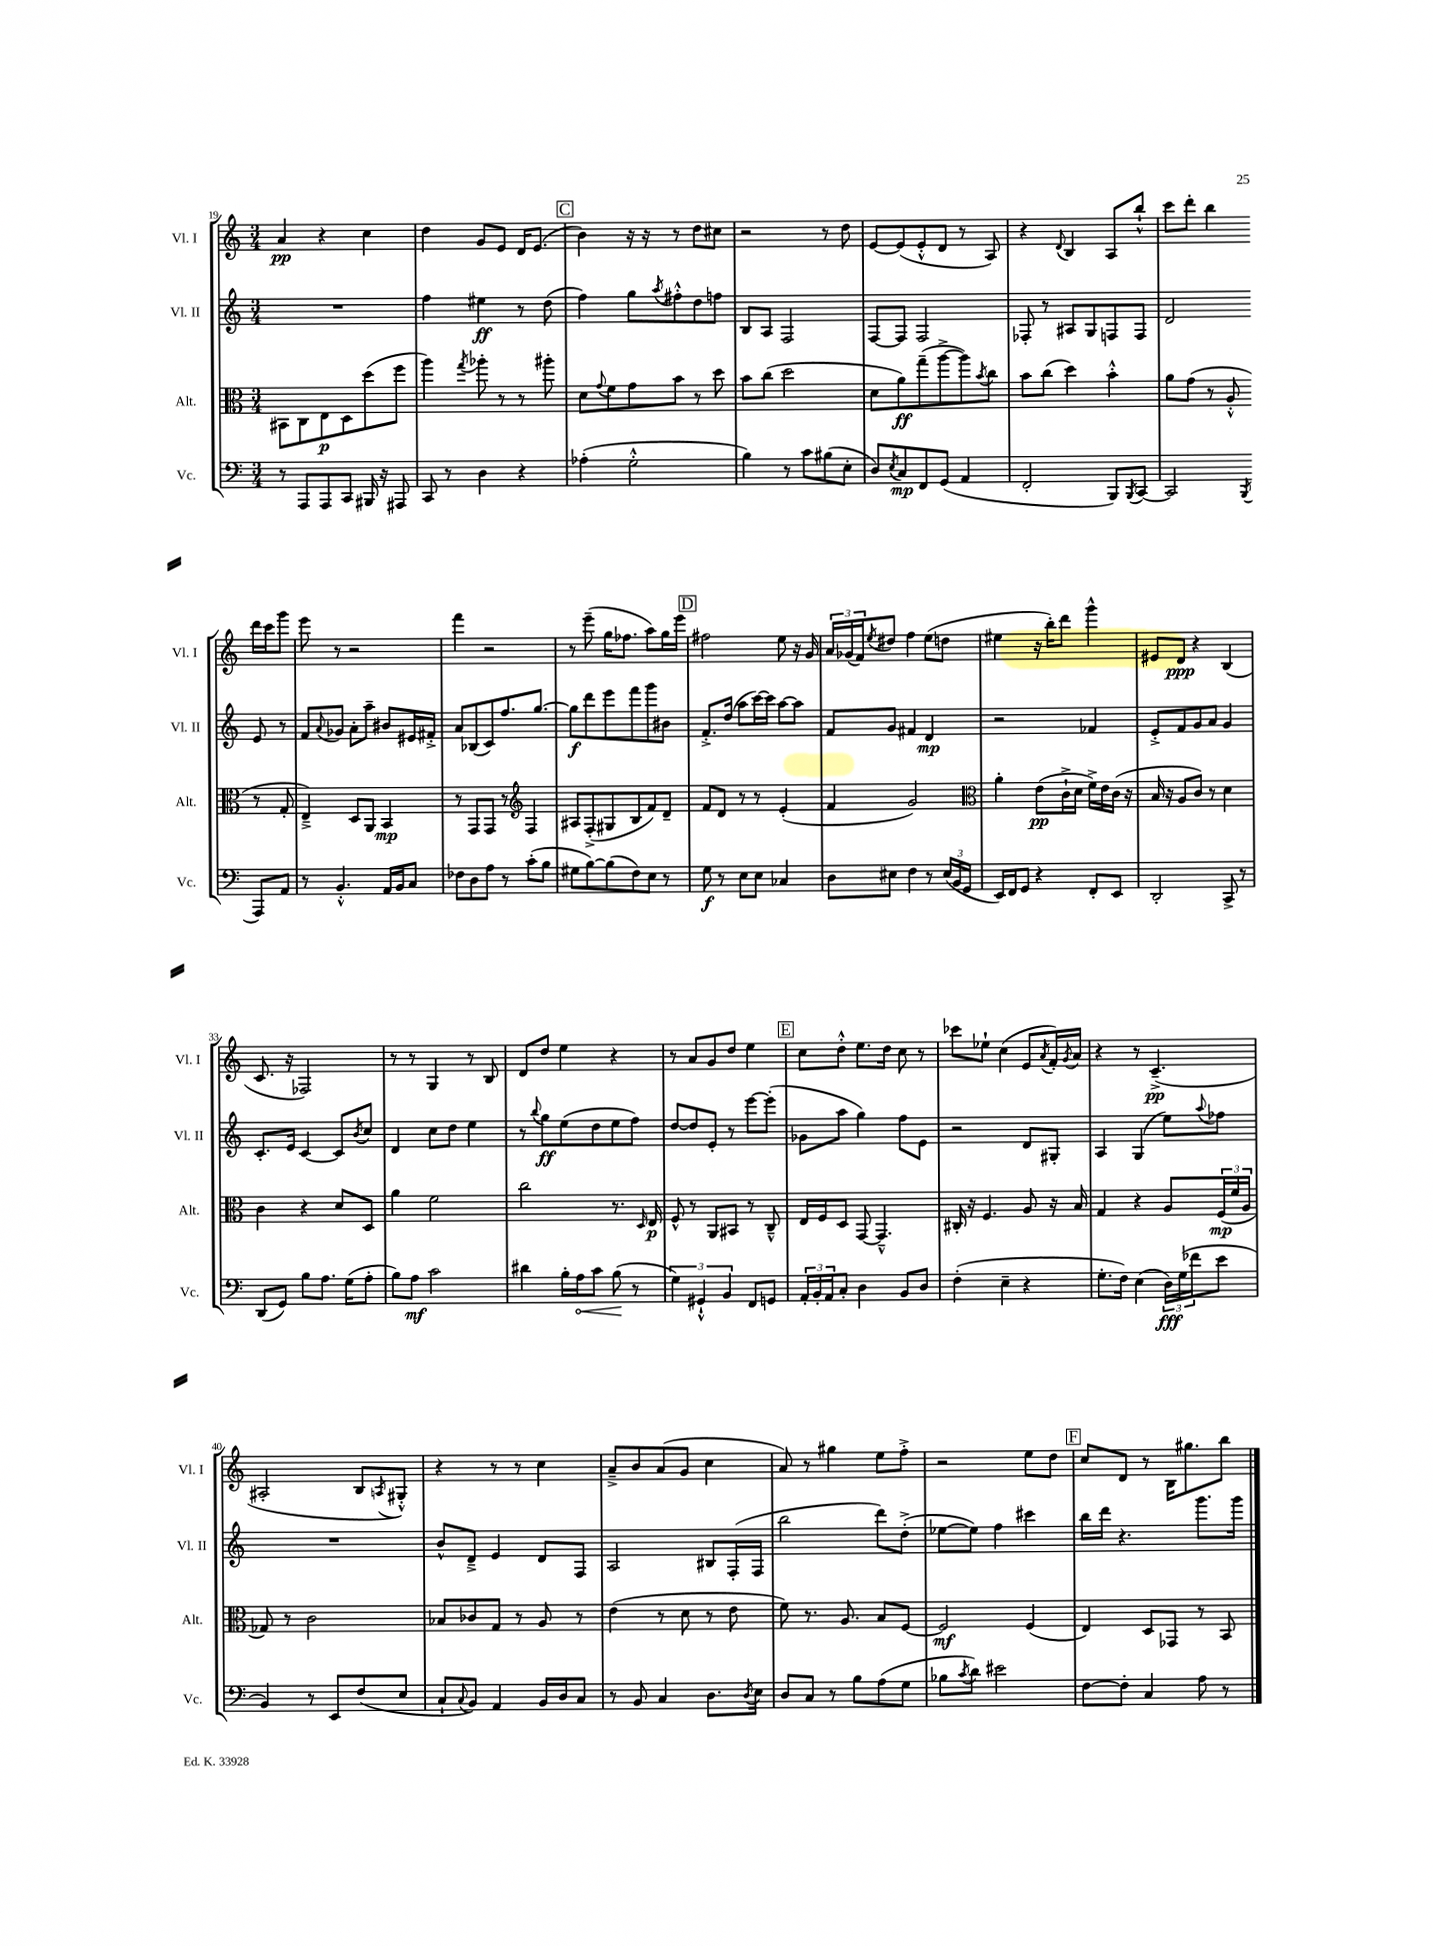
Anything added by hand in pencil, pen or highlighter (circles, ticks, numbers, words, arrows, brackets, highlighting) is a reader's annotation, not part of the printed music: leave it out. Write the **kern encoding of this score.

**kern	**kern	**kern	**kern
*staff4	*staff3	*staff2	*staff1
*clefF4	*clefC3	*clefG2	*clefG2
*k[]	*k[]	*k[]	*k[]
*M3/4	*M3/4	*M3/4	*M3/4
8r	8BB#\L	2.r	4a/
8AAA/L	8C\	.	.
8AAA/	8E\	.	4r
8CC/J	8D\	.	.
16BBB#/	(8dd\	.	4cc\
16r	.	.	.
8AAA#/	8ff\J	.	.
=	=	=	=
8CC/	4aa\)	4ff\	4dd\
8r	.	.	.
.	8qgg/	.	.
4D\	8aa-'\	4ee#\	8g/L
.	8r	.	8e/J
4r	8r	8r	16d/LK
.	.	.	(8.e/J
.	8aa#'\	(8dd\	.
=	=	=	=
(4A-'\	8d\L	4ff\)	4b\)
.	8qqg/	.	.
.	8f\	.	.
2G'^^\	8g\	8gg\L	16r
.	.	.	16r
.	.	8qaa/	.
.	8b\J	8ff#'^^\	8r
.	8r	8dd\	8dd\L
.	8dd\	8ff\J	8cc#\J
=	=	=	=
4B\)	8b\L	8B/L	2r
.	(8cc\J	8A/J	.
8r	2dd\	2F/	.
8c\L	.	.	.
(8B#\	.	.	8r
8E'\J	.	.	8dd\
=	=	=	=
8D/L)	8d\L	[8F/L	[8e/L
8qE/	.	.	.
8C/	8a\)	8F/]J	(8e/]
8FF/	(8gg~\	2F/	8e'^^/
(8GG/J	[8aa^\	.	8d/J
4AA/	8aa\])	.	8r
.	8qb/	.	.
.	8cc\J	.	8A/)
=	=	=	=
2FF'/	8b\L	8F-'/	4r
.	(8cc\J	8r	.
.	.	.	8qqd/
.	4dd\)	8A#/L	4B/
.	.	8G/	.
8BBB/L)	4b'^^\	8F/	8A/L
8qBBB/	.	.	.
[8CC/J	.	8F/J	8bb`^^/J
=	=	=	=
2CC/]	8a\L	2d/	8ccc\L
.	(8g\J	.	8ddd'\J
.	8r	.	4bb\
.	8A'^^/	.	.
8qBBB/	.	.	.
8AAA/L	8r	8e/	16ddd\LL
.	.	.	16ccc\J
8AA/J	8G'/	8r	8ggg\J
=	=	=	=
8r	4E~^/)	8f/L	8eee\
.	.	8qqa/	.
4.BB'^^/	.	8g-/J	8r
.	8D/L	8a'\L	2r
.	8AA/J	8aa~\J	.
16AA/LL	4BB/	8b#/L	.
16BB/J	.	.	.
8C/J	.	16e#/L	.
.	.	16f#'^/JJ	.
=	=	=	=
8F-\L	8r	8a/L	4fff\
8D\	8GG/L	(8B-/	.
8A\J	8GG/J	8c/)	2r
8r	8r	8.ff/	.
*	*clefG2	*	*
(8c'\L	4F/	.	.
.	.	[8.gg/J	.
8B\J	.	.	.
=	=	=	=
8G#\L	8A#/L	8gg\]L	8r
[8B\)	(8F'^/	8ddd\	(8eee~\
(8B\]	8G#/	8eee\	16gg\LK
.	.	.	8.ff-\J
8F\)	8B/	8fff\	.
8E\J	8f/)	8ggg\	8aa\L)
8r	8d~/J	8b#\J	16gg\L
.	.	.	16eee\JJ
=	=	=	=
8G\	8f/L	8.f'^/L	2ff#\
8r	8d/J	.	.
.	.	(16dd/Jk	.
8E\L	8r	8aa\L	.
8E\J	8r	[16ccc\L)	.
.	.	16ccc\]JJ	.
4C-/	(4e'/	[8aa\L	8ee\
.	.	8aa\]J	16r
.	.	.	16g/
=	=	=	=
8D\L	4f/	8f/L	24a/LL
.	.	.	(24g-/
.	.	.	24f/J)
.	.	.	8qee/
8E#\J	.	8g/J	8dd#/J
4F\	2g/)	4f#/	4ff\
8r	.	4d/	(8ee\L
(24E#/LL	.	.	8dd\J
24BB/	.	.	.
24GG/JJ	.	.	.
=	=	=	=
*	*clefC3	*	*
16EE/LL)	4a'\	2r	4ee#\
16FF/J	.	.	.
8GG/J	.	.	.
4r	(8e\L	.	16r
.	.	.	16bb'\LK)
.	16c`^\L	.	8ddd\J
.	16d\JJ	.	.
8FF'/L	16f^\LL)	4f-/	4ggg^^\
.	16e\	.	.
8EE/J	(16c\JJ	.	.
.	16r	.	.
=	=	=	=
2DD'/	16B/	8e'^/L	8e#/L
.	16r	.	.
.	8A/L	8f/	8d/J
.	8c/J)	8g/	4r
.	8r	8a/J	.
8CC^/	4d\	4g/	(4B/
8r	.	.	.
=	=	=	=
(8DD/L	4c\	8.c'/L	8.c/
8GG/J)	.	.	.
.	.	16e/Jk	16r
8B\L	4r	[4c/	2F-/)
8.A\J	.	.	.
.	8d/L	8c/]L	.
(16G\LK	.	.	.
.	.	8qb/	.
8A'\J	8D/J	8cc/J	.
=	=	=	=
8B\L)	4a\	4d/	8r
8A\J	.	.	8r
2c\	2f\	8cc\L	4G/
.	.	8dd\J	.
.	.	4ee\	8r
.	.	.	8B/
=	=	=	=
4d#\	2cc\	8r	8d/L
.	.	8qqbb/	.
.	.	8gg\L	8dd/J
16B'\LL	.	(8ee\	4ee\
16A\J	.	.	.
8c\J	.	8dd\	.
(8B\	8.r	8ee\	4r
8r	.	8ff\J)	.
.	16qqD/	.	.
.	16E/	.	.
=	=	=	=
6G\)	8F^^/	[8dd/L	8r
.	8r	8dd/]	8a/L
6GG#`^^/	.	.	.
.	8AA/L	8e'/J	8g/
6BB/	.	.	.
.	8BB#/J	8r	8dd/J
8FF/L	8r	[8eee\L	4ee\
8GG/J	8C~^^/	(8eee'\]J	.
=	=	=	=
24AA'/LL	16E/LL	8g-\L	8cc\L
24BB'/	.	.	.
.	16F/J	.	.
24AA/J	.	.	.
8C'/J	8D/J	8aa\J	8dd'^^\J
4D\	[8GG/	4gg\)	8.ee\L
.	4.GG~^^/]	.	.
.	.	.	16dd\Jk
8BB/L	.	8ff\L	8cc\
8D/J	.	8e\J	8r
=	=	=	=
(4F'\	16C#'/	2r	8ccc-\L
.	16r	.	.
.	4.F/	.	8ee-`\J
4E~\	.	.	(4cc\
4r	8A/	8d/L	8e/L
.	.	.	8qa/
.	16r	8G#'/J	16f'/L)
.	.	.	8qg/
.	16B/	.	16a/JJ
=	=	=	=
8.G'\L	4G/	4A/	4r
16F\Jk)	.	.	.
(4E\	4r	(4G/	8r
.	.	.	(4.c~^/
24D\LL)	8A/L	8ee\L)	.
(24G\	.	.	.
24f-\J	.	.	.
.	.	8qqaa/	.
8e\J	(24F/L	8ff-\J	.
.	24f/	.	.
.	24A/JJ	.	.
=	=	=	=
4BB/)	8G-/)	2.r	2A#'/
.	8r	.	.
8r	2c\	.	.
8EE/L	.	.	.
(8F/	.	.	8B/L
.	.	.	8qA/
8E/J	.	.	8G#'^^/J)
=	=	=	=
8C`/L	8B-/L	8b^^/L	4r
8qqC/	.	.	.
8BB/J)	8c-/	8d~^/J	.
4AA/	8G/J	4e/	8r
.	8r	.	8r
16BB/LL	8A/	8d/L	4cc\
16D/J	.	.	.
8C/J	8r	8F/J	.
=	=	=	=
8r	(4e\	2A/	8a~^/L
8BB/	.	.	8b/
4C/	8r	.	(8a/
.	8d\	.	8g/J
8.D\L	8r	8B#/L	4cc\
.	8e\	(16F'/L	.
8qD/	.	.	.
16E\Jk	.	16F/JJ	.
=	=	=	=
8D/L	8f\)	2bb\	8a/)
8C/J	8.r	.	8r
8r	.	.	4gg#\
.	8.A/	.	.
8B\L	.	.	.
(8A\	8B/L	8ddd\L)	8ee\L
8G\J	[8F/J	(8dd'^\J	8ff'^\J
=	=	=	=
8B-\L	2F/]	[8ee-\L	2r
8qc/	.	.	.
8d\J)	.	8ee-\]J)	.
2e#\	.	4ff\	.
.	(4F/	4ccc#\	8ee\L
.	.	.	8dd\J
=	=	=	=
[8F\L	4E/)	16bb\LL	8cc/L
.	.	16ddd\JJ	.
8F'\]J	.	4.r	8d/J
4C/	8D/L	.	8r
.	8GG-/J	.	16B\LK
.	.	.	8.gg#\
8A\	8r	8.ggg\L	.
8r	8BB/	.	8bb\J
.	.	16ggg\Jk	.
==	==	==	==
*-	*-	*-	*-
